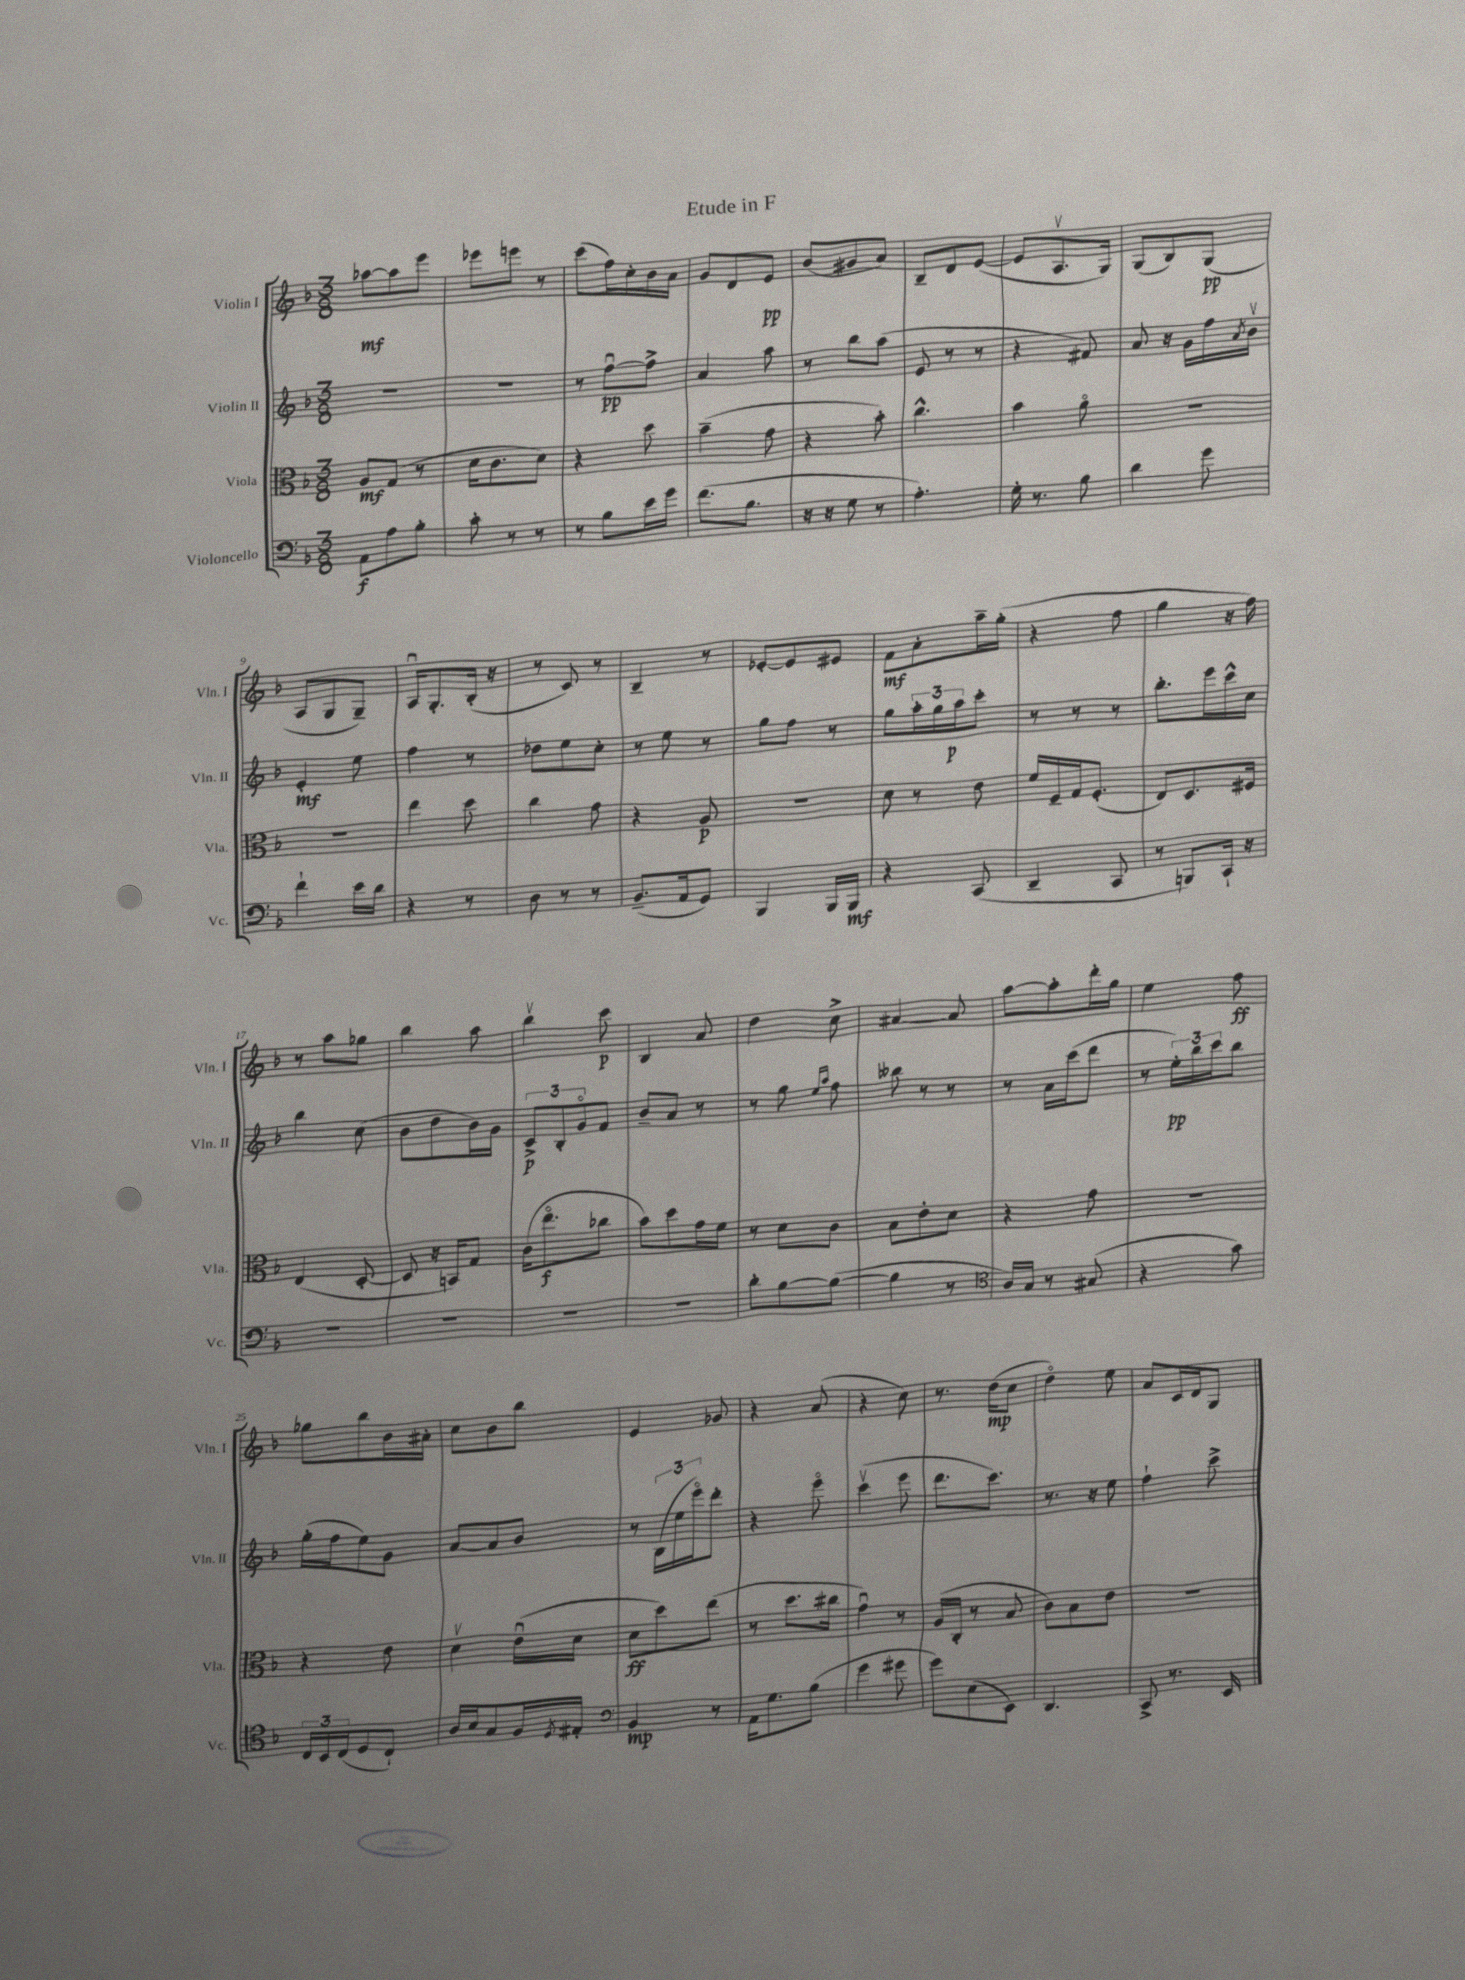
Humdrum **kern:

**kern	**kern	**kern	**kern
*staff4	*staff3	*staff2	*staff1
*clefF4	*clefC3	*clefG2	*clefG2
*k[b-]	*k[b-]	*k[b-]	*k[b-]
*M3/8	*M3/8	*M3/8	*M3/8
8AA	8A	4.r	[8aa-
8A	(8G	.	8aa-]
8B-'	8r	.	8eee
=	=	=	=
8c'	16d	4.r	8eee-
.	8.c	.	.
8r	.	.	8eee
8r	8d)	.	8r
=	=	=	=
8r	4r	8r	(8ccc
8B-	.	[8ffu	16ff)
.	.	.	16cc'
16e	8dd	8ff^]	16b-
16g	.	.	16a
=	=	=	=
(8.f	(4b-~	4a	8g
.	.	.	8d
8.B-	.	.	.
.	8g	8aa	8e
=	=	=	=
16r	4r	8r	(8b-
16r	.	.	.
8G	.	8bb-	8g#
8r	8b-')	(8aa	8a)
=	=	=	=
4.A')	4.cc^^	8e	8B-~
.	.	8r	8d
.	.	8r	([8e
=	=	=	=
16G'	4b-	4r	8e]
8.r	.	.	.
.	.	.	8.Av
8B-	8ao	8f#)	.
.	.	.	16G)
=	=	=	=
4d	4.r	8a	(8G
.	.	16r	8B-)
.	.	16g	.
8g	.	16ff	(8G
.	.	8qa	.
.	.	16b-v	.
=	=	=	=
4f`	4.r	4e'	8A
.	.	.	8G
16e	.	8ee	8G~)
16d	.	.	.
=	=	=	=
4r	4ee	4ff	16Au
.	.	.	8.G'
8r	8dd	8r	(16B-'
.	.	.	16r
=	=	=	=
8D	4cc	8dd-	8r
8r	.	8ee	8c)
8r	8g	8cc'	8r
=	=	=	=
(8.BB-~	4r	8r	4B-~
.	.	8ee	.
16AA	.	.	.
8GG)	8A	8r	8r
=	=	=	=
4BBB-	4.r	8gg	[8e-'
.	.	8ff	8e-]
16BBB-	.	8r	8e#
16BBB-	.	.	.
=	=	=	=
4r	8d	8gg	8f
.	8r	24aa'	8a'
.	.	24gg	.
.	.	24aa	.
(8CC	8e	8ccc'	16aa~
.	.	.	(16gg'
=	=	=	=
4DD~	16f	8r	4r
.	16F~	.	.
.	16G	8r	.
.	(8.F'	.	.
8CC	.	8r	8ff
=	=	=	=
8r	8E)	8.bb-'	4gg
8BBB)	8.D	.	.
.	.	16eee	.
16CC`	.	16ccc^^	16r
16r	16F#	16cc	16ff)
=	=	=	=
4.r	(4E	4bb-	8r
.	.	.	8aa
.	[8D'	(8cc	8gg-
=	=	=	=
4.r	8D]	8b-	4bb-
.	16r	8dd	.
.	16BB)	.	.
.	8G	16b-)	8aa
.	.	16g	.
=	=	=	=
4.r	(16c	12c^	4bb-v
.	8.eeo	.	.
.	.	12B-'	.
.	.	12go	.
.	8cc-	8f	8ccc
=	=	=	=
4.r	8b-)	8b-~	4B-
.	8dd	8a	.
.	16g	8r	8a
.	16f	.	.
=	=	=	=
8d'	8r	8r	4dd
[8B-	8d	8gg	.
.	.	16qqee	.
.	.	16qqaa	.
(8B-_	8c	8ff	8cc^
=	=	=	=
4B-]	8B-	8bb--	[4a#
.	8e'	8r	.
8r	8d	8r	8a#]
=	=	=	=
*clefC4	*	*	*
16A)	4r	8r	[8aa
16G	.	.	.
8r	.	16a	8aa']
.	.	(16ccc	.
(8G#	8g	8ddd	16ddd'
.	.	.	16gg
=	=	=	=
4r	4.r	8r	4ee
.	.	24ee')	.
.	.	24bb-	.
.	.	24ccc	.
8g)	.	8bb-	8ff
=	=	=	=
24C	4r	(16gg'	8gg-
24BB-	.	.	.
.	.	16ff	.
(24C	.	.	.
8D	.	8ee)	8bb-
8C`)	8e	8g	16b-
.	.	.	16a#'
=	=	=	=
16A	4dv	[8a	8cc
16B-	.	.	.
8G	.	8a]	8b-
16F	(16eu	8b-	8bb-
8qD	.	.	.
16E#'	16d	.	.
=	=	=	=
*clefF4	*	*	*
4BB-	8d	8r	4e
.	8dd)	(24B-	.
.	.	24ee	.
.	.	24eeeo)	.
8r	(8ee	8ddd'	8g-
=	=	=	=
16AA	8r	4r	4r
8.G	.	.	.
.	8.dd	.	.
(8B-	.	8eeeo	(8a
.	16cc#	.	.
=	=	=	=
4g	4gu)	(4cccv	4r
8g#	8r	8eee	8cc)
=	=	=	=
8g)	(16A	8.ddd	8.r
.	16C'	.	.
(8E	8r	.	.
.	.	8.ccc)	(16dd
8EE)	8B-	.	8cc
=	=	=	=
4.DD	8c)	8.r	4ddo)
.	8B-	.	.
.	.	16r	.
.	8e	8ee	8ee
=	=	=	=
8CC^	4.r	4ff`	8a
8.r	.	.	16c
.	.	.	16d
.	.	8ccc^	8G
16EE	.	.	.
==	==	==	==
*-	*-	*-	*-
